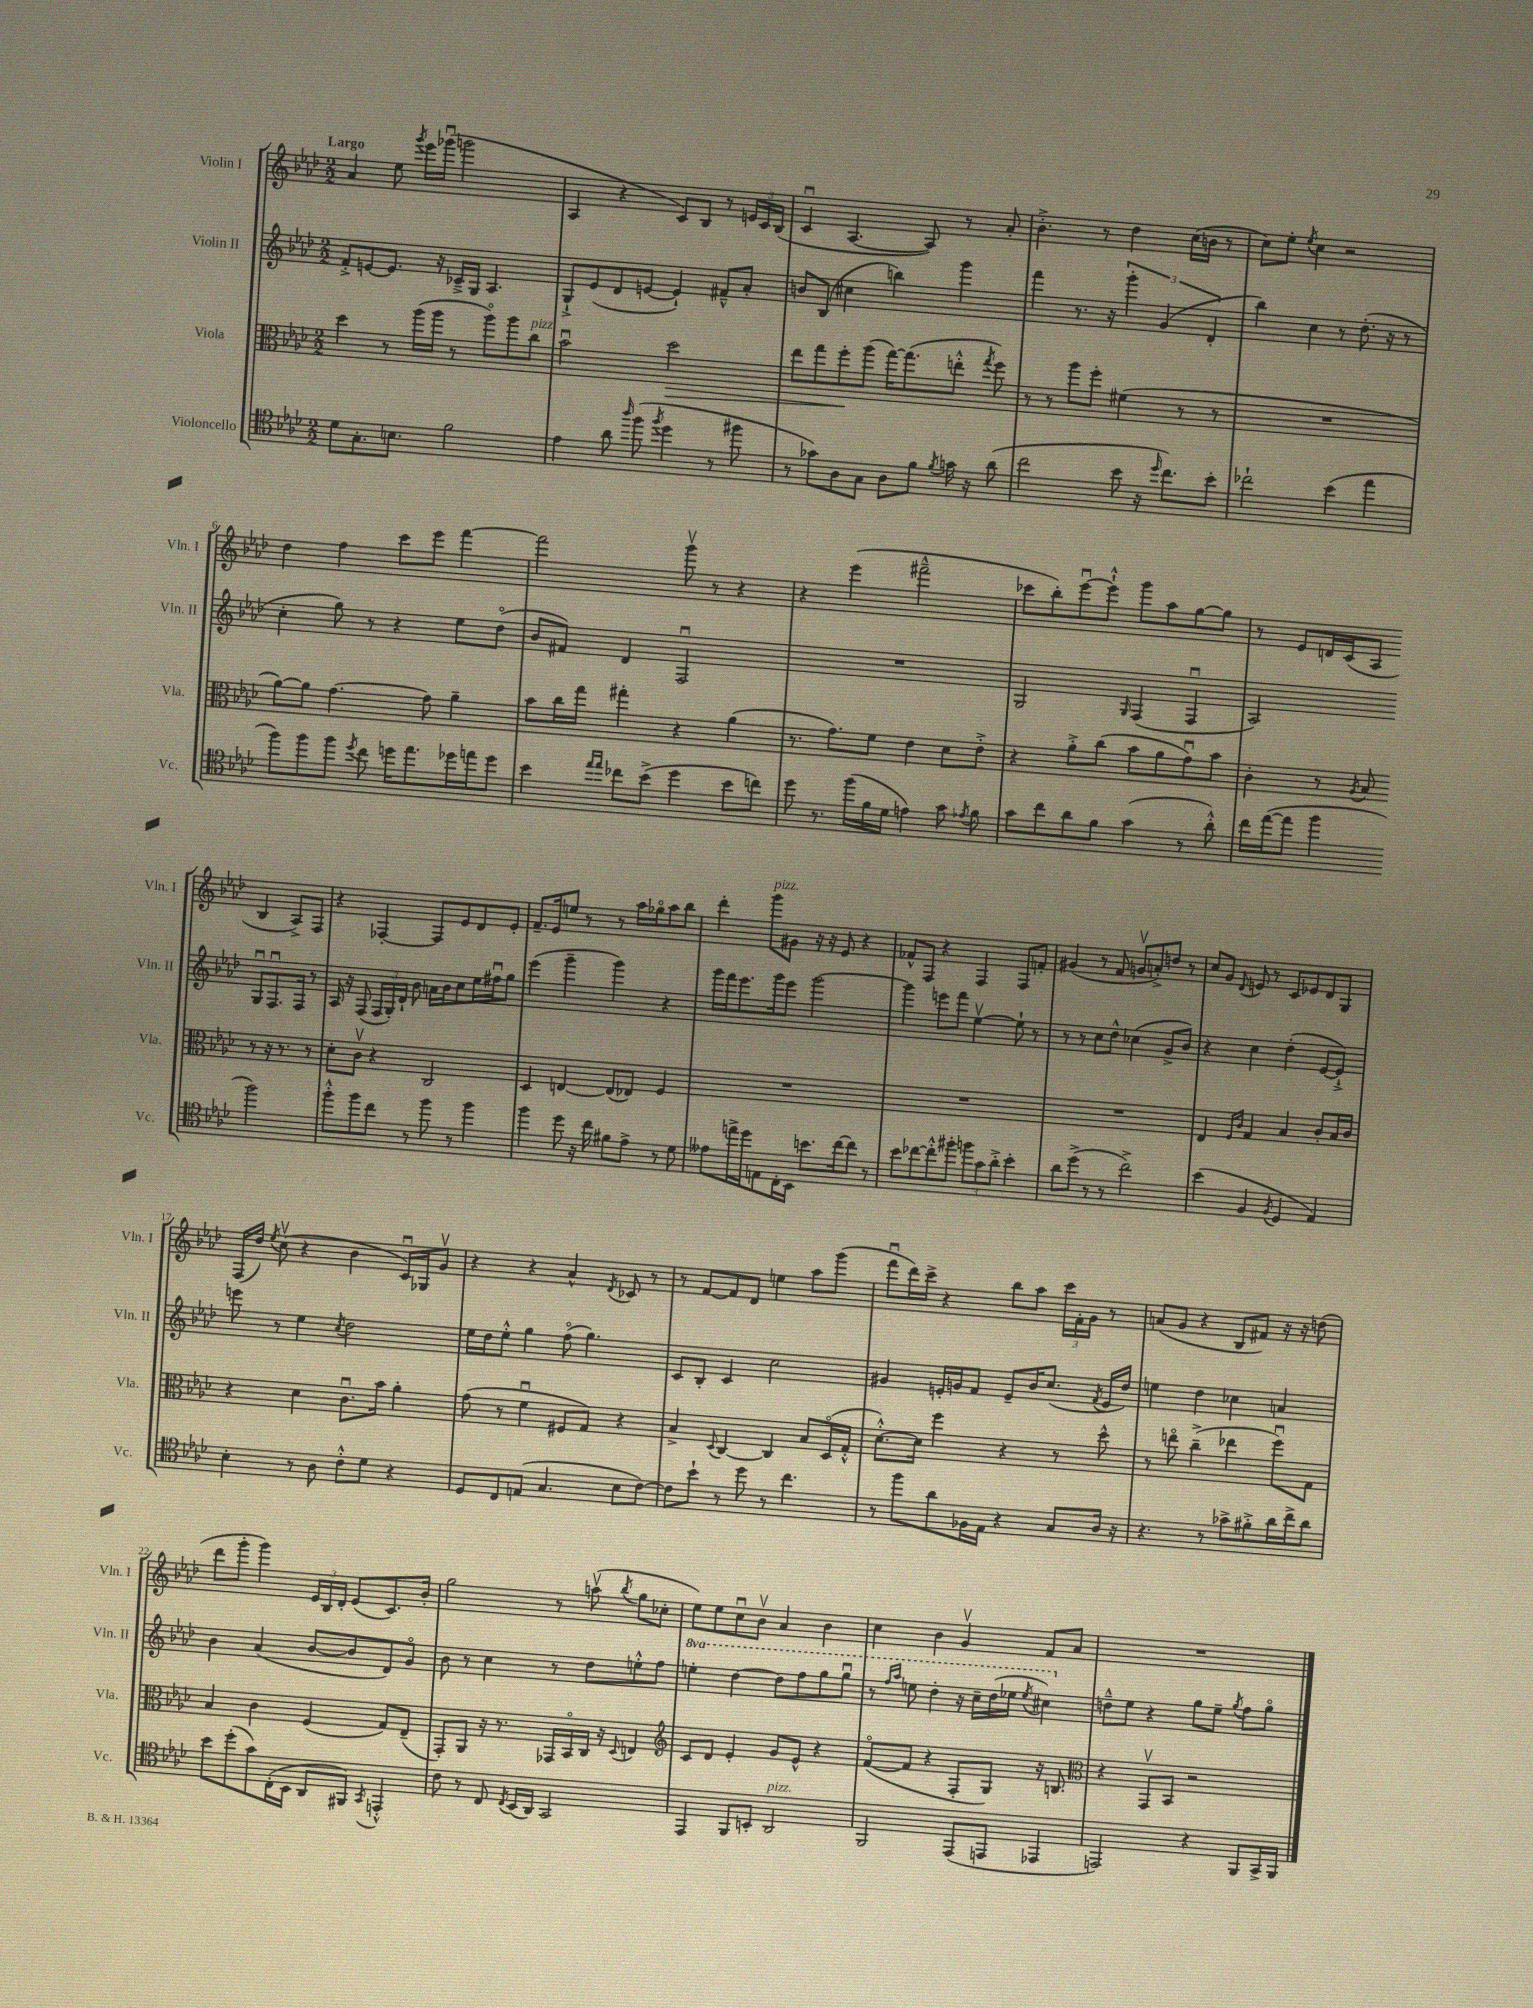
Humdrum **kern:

**kern	**kern	**kern	**kern
*staff4	*staff3	*staff2	*staff1
*clefC4	*clefC3	*clefG2	*clefG2
*k[b-e-a-d-]	*k[b-e-a-d-]	*k[b-e-a-d-]	*k[b-e-a-d-]
*M2/2	*M2/2	*M2/2	*M2/2
8d-\L	4dd-\	8f'^/L	4a-/
8.G'\	.	[8e/	.
.	8r	8.e/]J	8ee-\
8.B\J	.	.	.
.	.	.	8qggg/
.	(16aa-\LL	.	16eee-\LL
.	16aa-\JJ	16r	(16ggg-u\JJ
2f\	8r	16c-~^/LL	2ggg\
.	.	16G/JJ	.
.	8aa-o\L)	4.A-/	.
.	8aa-\	.	.
.	8cc\J	.	.
=	=	=	=
4e-\	2b-u\	8G`^/L	4A-/
.	.	(8e-/	.
8a-\	.	8d-/	4r
16qqaa-/	.	.	.
(8ff\	.	[8e/J	.
8qff/	.	.	.
4dd-\	2dd-\	4e`/])	8c/L)
.	.	.	8B-/J
8r	.	8f#~^^/L	8r
8ff#\	.	8a-'/J	24e/LL
.	.	.	24c/
.	.	.	(24B-/JJ
=	=	=	=
8r	8ee-\L	8b/L	4cu/
8g-\L)	8gg\	(8B-/J	.
8A-\	8ff'\	4cc#\	[4.A-/
8G\J	(8aa-\J	.	.
8A-\L	[16gg\LK)	4bb\)	.
.	(8.gg\]	.	.
8f\J	.	.	8A-/])
8qf/	.	.	.
16g\	8ee'^^\J	4ggg\	8r
16r	.	.	.
.	8qgg/	.	.
(8a-\	8ff\)	.	8a-'/
=	=	=	=
2cc\	8r	4fff\	4.b-'^\
.	8r	.	.
.	8aa-\L	8.r	.
.	8ff'\J	.	8r
.	.	16r	.
8b-\	(4f#\	6ggg'\	4dd-\
16r	.	.	.
.	.	(6g/	.
16qqdd-/	.	.	.
8.cc\L)	.	.	.
.	8r	.	(16cc\LL
.	.	.	16b\JJ
.	.	6d-'/	.
8b-'\J	8r	.	8r
=	=	=	=
2cc-`\	1r	4bb-\)	8cc\L)
.	.	.	8ee-'\J
.	.	.	8qee-/
.	.	4cc\	4cc\
(4b-\	.	8r	2r
.	.	(8.dd-'\	.
4ee-\	.	.	.
.	.	16r	.
.	.	8r	.
=	=	=	=
8ff\L)	[8a-\L)	4cc'\	4dd-\
8ff\	8a-\]J	.	.
8ff\J	[4.g\	8gg\)	4ff\
8qdd-/	.	.	.
8cc\	.	8r	.
16dd\LK	.	4r	8ccc\L
8.ee-\	.	.	.
.	8g\]	.	8eee-\J
16dd-\L	4a-~\	8ee-\L	[4fff\
16ee\J	.	.	.
8dd-\J	.	(8dd-o\J	.
=	=	=	=
4b-\	8b-\L	8b-/L	2fff\]
.	16cc\L	8f#/J)	.
.	16gg\JJ	.	.
16qqee-/LL	.	.	.
16qqee-/JJ	.	.	.
8cc-\L	4gg#'\	4d-/	.
(8b-^\J	.	.	.
4dd-\	4r	2Fu/	8gggv\
.	.	.	8r
8b-\L	(4a-\	.	4r
8cc\J)	.	.	.
=	=	=	=
8dd-\	8.r	1r	4r
8.r	.	.	.
.	8.g\L)	.	.
.	.	.	(4eee-\
(16ff\LL	.	.	.
16f\	8f\J	.	.
16d-\JJ	.	.	.
4e\)	4e-\	.	2fff#~^^\
8g\	8d-\L	.	.
8qe-/	.	.	.
8f\	8e-'^\J	.	.
=	=	=	=
8g\L	4r	2G/	8ccc-\L
8cc\	.	.	8bb-'\)
8a-\	8a-'^\L	.	[8eee-u\
8f\J	(8cc\J	.	8eee-`^^\]J
.	.	16qqG/	.
(4g\	8b-\L	(4F/	8ggg\L
.	8a-\	.	8aa-\
8r	8gu\)	4Fu/	[8gg\
8a-'^^\)	8b-\J	.	8gg\]J
=	=	=	=
16cc\LL	4c'\	2A-/)	8r
([16ee-\J	.	.	.
8ee-\]J	.	.	8e-/L
4ff\	8r	.	16d/L
.	.	.	(16c/J
.	8qA-/	.	.
.	8B-/	.	8A-/J
2ff\)	8r	8Gu/L	4B-/
.	16r	8.Fu/	.
.	8.r	.	.
.	.	.	8A-^/L)
.	.	16F/Jk	.
.	8r	8r	8F/J
=	=	=	=
8ff'^^\L	8d-'\L	16A-/	4r
.	.	16r	.
8ff\	8cv\J	(8F/	.
8cc\J	4r	24F/LL	[4F-'/
.	.	24G'/)	.
.	.	24d-`/JJ	.
8r	.	8b-\	.
8ff\	2C/	16a\LL	8F-/]L
.	.	16b-\J	.
8r	.	8cc\	8e-/
4ff\	.	16ee-\L	8d-/
.	.	16ff#u\J	.
.	.	8gg\J	8e-'/J
=	=	=	=
4ff\	4D-/	(4eee-\	8.f~/L
.	.	.	16e-/k
8dd-\	[4E/	4ggg~\	8ee/J
16r	.	.	8r
16cc\	.	.	.
8f#\L	(8E/]L	4ggg\)	8r
8e-^\J	8E-/J)	.	16aa-\LL
.	.	.	16gg-o\J
8r	4F/	4r	8aa-\
8d-\	.	.	8bb-\J
=	=	=	=
8e--\L	1r	16ggg\LL	4ddd-'\
.	.	16fff\J	.
16ee^\L	.	8.eee-\	.
16dd-\J	.	.	.
8E\	.	.	8ggg\L
.	.	16ggg\k	.
16C'\L	.	8eee-\J	8g#\J
16BB-\JJ	.	.	.
8.b\L	.	[2ggg\	16r
.	.	.	16r
.	.	.	8e-/
[16cc\k	.	.	.
8cc\]J	.	.	4r
8r	.	.	.
=	=	=	=
8b-\L	1r	4ggg\]	8f-^^/L
[8cc-\	.	.	8F/J
8cc-'^^\]	.	8eee\L	4r
8ff#'\J	.	8fff\J	.
12ff\L	.	[4ee-v\	4F/
12g\	.	.	.
12a-'^\J	.	.	.
4b-'\	.	8ee-`\]	8F/L
.	.	8r	8f'/J
=	=	=	=
8a-\L	1r	8r	(4g#/
(8dd-^\J	.	8r	.
8r	.	8cc\L	8r
8r	.	8dd-^^\J	8f/
2cc^\)	.	(4cc-\	8gv/L
.	.	.	8a'^/)
.	.	8g^/L	8dd/J
.	.	8b-/J)	8r
=	=	=	=
(4b-\	4E-/	4r	8cc/L
.	.	.	8g/J
.	16qqF/LL	.	.
.	16qqc/JJ	.	8qqd-/
4F/	4G/	4cc\	8e/
.	.	.	8r
8qF/	.	.	.
4D-/	4B-/	(4dd-'\	8c/L
.	.	.	8e-/
4E-/)	8c'/L	[8e-/L	8d-/
.	16B-/L	8e-`^/]J)	8G/J
.	16c/JJ	.	.
=	=	=	=
4B-'\	4r	8eee\	(16F/LL
.	.	.	16dd-/JJ)
.	.	.	8qee-/
.	.	8r	(8ccv\
8r	4d-\	4ee-\	4r
8A-\	.	.	.
.	.	8qcc/	.
8c'^^\L	8.cu\L	2dd-\	4b-\
8d-\J	.	.	.
.	16b-\Jk	.	.
4r	4a-'\	.	16cu/LL)
.	.	.	16G-/J
.	.	.	8gv/J
=	=	=	=
8D-/L	(8g\	16ee-\LL	4r
.	.	16dd-\J	.
8C/	8r	8ee-'^^\J	.
(8E/J	4fu\	4gg\	4r
4.G/	.	.	.
.	8F#/L	(8ffo\	4a-^^/
.	8G/J)	4.gg\)	.
.	.	.	8qd-/
8B-\L	4r	.	8c-/
[8c\J)	.	.	8r
=	=	=	=
8c\]L	4B-^/	8c/L	8r
8b-`\J	.	8B-'/J	[8f/L
.	8qqD-/	.	.
8r	[4C/	4c/	8f/]
8dd-\	.	.	8d-/J
8r	4C/]	2cc\	4ee\
4.cc\	.	.	.
.	8B-/L	.	8aa-\L
.	(16D-o/L	.	(8ggg\J
.	16G'^^/JJ	.	.
=	=	=	=
8r	[8.d-'^^\L)	4g#/	8fffu\L
8ff\L	.	.	16ddd-\L)
.	16d-\]Jk	.	16ccc^\JJ
8a-\	4ff\	16e'/LL	4r
.	.	16g/J	.
16F-\L	.	8f/J	.
16E-\JJ	.	.	.
4r	4r	8e~/L	8bb-\L
.	.	16b-/K	8aa-\J
.	.	(8.cc/J	.
8G/L	8r	.	24ccc\LL
.	.	.	24f'\
.	.	.	24g\JJ
.	.	8qf/	.
16A-/Jk	8dd-^^\	16e/LL	8r
16r	.	16dd-/JJ)	.
=	=	=	=
4.r	8r	4ee\	(8a/L
.	8eeo\	.	8g/J
.	(4cc~^\	4dd-\	4r
8r	.	.	.
8g-^\L	4ee-\	4cc-\	8B-/L
8f#'^\	.	.	8f#/J)
16a-\L	8ffu\L)	4a/	16r
16cc^\J	.	.	16r
8a-\J	8G\J	.	(8dd\
=	=	=	=
8b-\L	4B-/	4b-\	8ddd-\L
(8dd-'\	.	.	8ggg'\J
8g\)	4c\	(4a-/	4ggg\)
(16C'\L	.	.	.
16BB-\JJ	.	.	.
8AA-/L	(4F/	[8b-/L	24e-/LL
.	.	.	24B-/
.	.	.	24d-'/JJ
8FF#/J)	.	8b-/]	(8e-/L
8qGG/	.	.	.
4EE'^^/	8G/L)	8d-/)	8.c/)
.	(8E-~/J	8go/J	.
.	.	.	16b-'/Jk
=	=	=	=
8c\	8GG'/L)	8b-\	2gg\
8r	8AA-/J	8r	.
8C/	16r	4cc\	.
.	8.r	.	.
8qC/	.	.	.
(16BB-/LL	.	.	.
16AA-/JJ)	.	.	.
2GG/	16GG-/LL	8r	8r
.	16BB-o/	.	.
.	16C/JJ	8dd-\L	(8aav\
.	16r	.	.
.	8qqD-/	.	8qbb-/
.	4E/	8ee'^^\	8gg\L
.	.	8ff\J	8cc-'\J
=	=	=	=
*	*clefG2	*	*
4EE-/	8c/L	4eee'\	8ee-\L)
.	8d-/J	.	8ee-\
8FF/L	4e-'/	[4ddd-\	8ccu\
8BB'/J	.	.	8b-v\J
2AA-/	8g/L	8ddd-\]L	4a-/
.	8e-^^/J	8fff\	.
.	4r	8ggg\	4b-\
.	.	8gggu\J	.
=	=	=	=
2FF/	([8fo/L	8r	4cc\
.	.	16qqfff/LL	.
.	.	16qqaaa-/JJ	.
.	8f/]J	8eee\	.
.	4r	4ddd-'\	4b-\
(8EE-/L	8F'/L	16r	4gv/
.	.	16ccc~\LL	.
8EE/J	8G/J)	(16ddd-\	.
.	.	16eee-\JJ	.
.	.	8qeee-/	.
4EE-/	16r	4ccc#\)	8f/L
.	8.B/	.	.
.	.	.	8a-/J
=	=	=	=
*	*clefC3	*	*
2EE/)	4r	8dd~^^\L	1r
.	.	8ee-\J	.
.	8GGv/L	4r	.
.	8BB-/J	.	.
4r	2r	8gg\L	.
.	.	8ee-~\J	.
.	.	8qgg/	.
8FF/L	.	8ff\L	.
16GG^/L	.	8ggo\J	.
16FF/JJ	.	.	.
==	==	==	==
*-	*-	*-	*-
